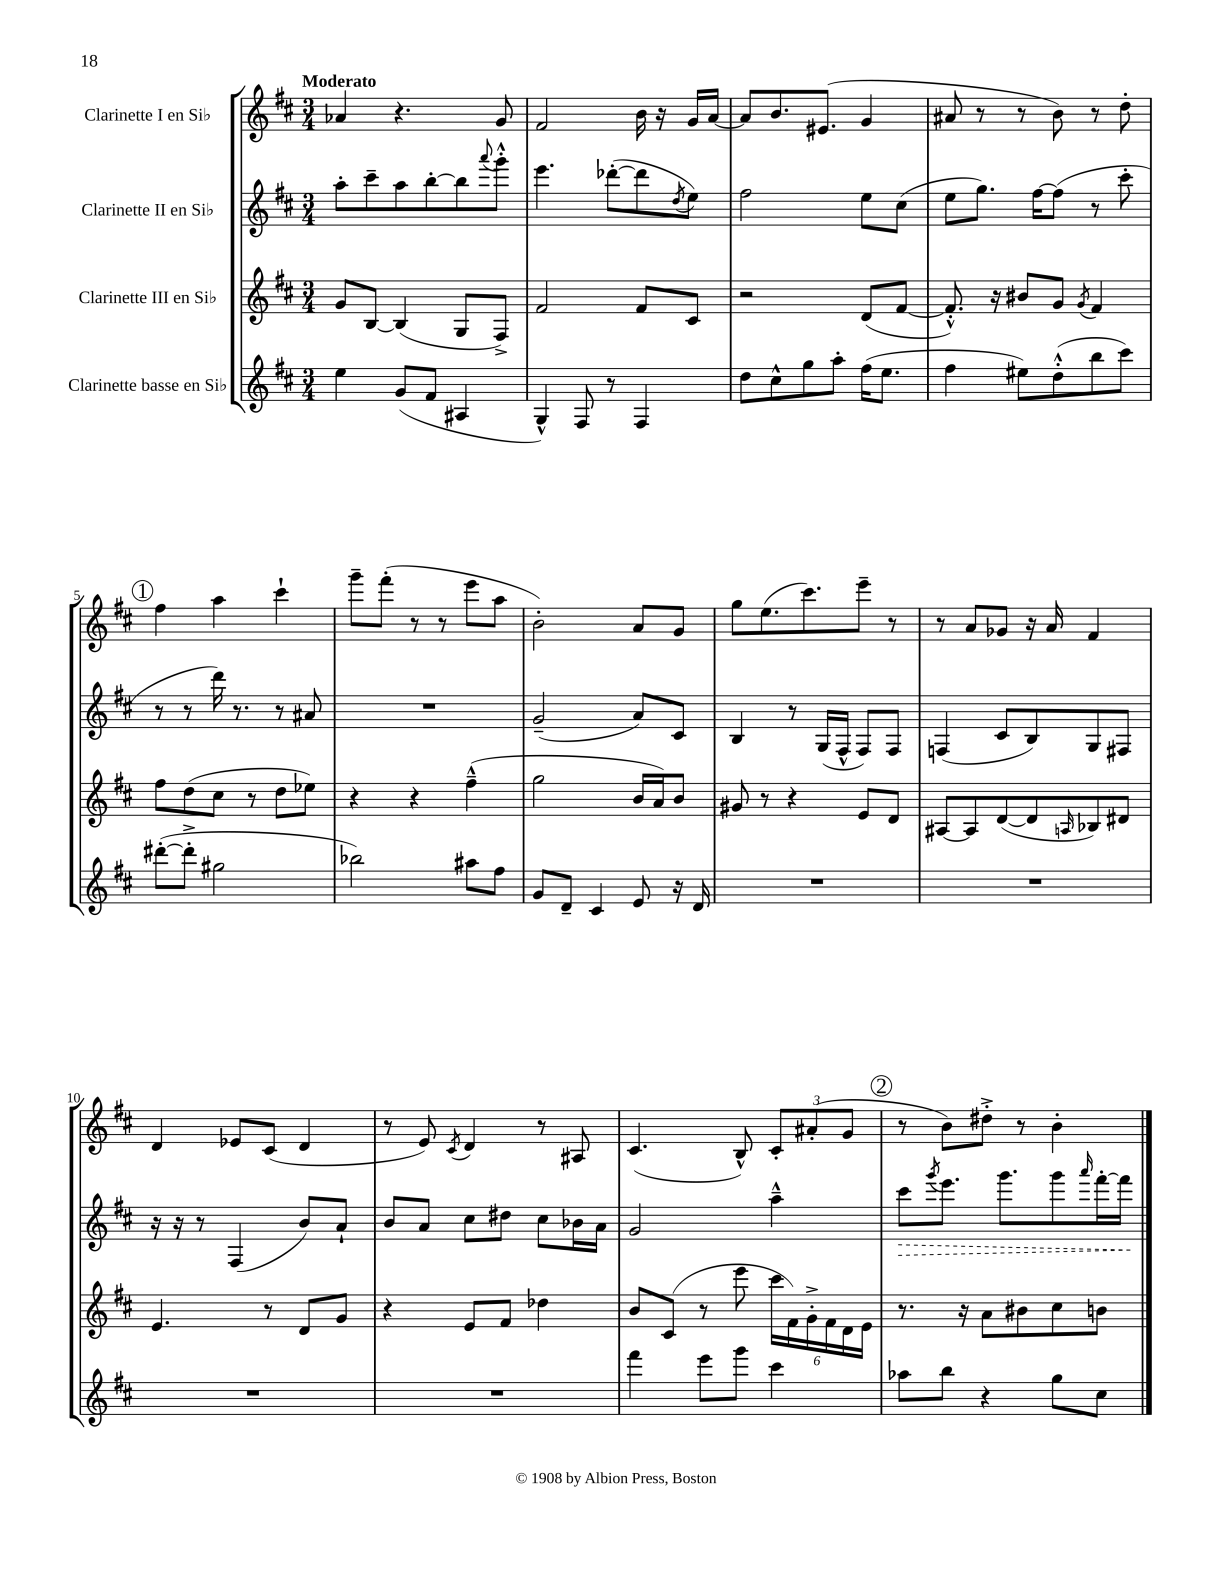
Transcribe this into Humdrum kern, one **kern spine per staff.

**kern	**kern	**kern	**kern
*staff4	*staff3	*staff2	*staff1
*clefG2	*clefG2	*clefG2	*clefG2
*k[f#c#]	*k[f#c#]	*k[f#c#]	*k[f#c#]
*M3/4	*M3/4	*M3/4	*M3/4
4ee	8g	8aa'	4a-
.	[8B	8ccc#~	.
(8g	(4B]	8aa	4.r
8f#	.	[8bb'	.
4A#	8G	8bb]	.
.	.	8qqaaa	.
.	8F#^)	8ggg'^^	8g
=	=	=	=
4G^^)	2f#	4.eee	2f#
8F#	.	.	.
8r	.	([8ddd-'	.
4F#	8f#	8ddd-]	16b
.	.	.	16r
.	.	8qdd	.
.	8c#	8ee)	16g
.	.	.	[16a
=	=	=	=
8dd	2r	2ff#	8a]
8cc#^^	.	.	8.b
8gg	.	.	.
.	.	.	(8.e#
8aa'	.	.	.
(16ff#	(8d	8ee	4g
8.ee	.	.	.
.	[8f#	(8cc#	.
=	=	=	=
4ff#	8.f#'^^])	8ee	8a#
.	.	8.gg)	8r
.	16r	.	.
8ee#)	8b#	.	8r
.	.	[16ff#	.
(8dd'^^	8g	(8ff#]	8b)
.	8qg	.	.
8bb	4f#	8r	8r
8ccc#)	.	8ccc#'	8dd'
=	=	=	=
([8ddd#'	8ff#	8r	4ff#
8ddd#'^]	(8dd	8r	.
2gg#	8cc#	16ddd)	4aa
.	.	8.r	.
.	8r	.	.
.	8dd	8r	4ccc#`
.	8ee-)	8a#	.
=	=	=	=
2bb-)	4r	2.r	8ggg~
.	.	.	(8fff#'
.	4r	.	8r
.	.	.	8r
8aa#	(4ff#~^^	.	8eee
8ff#	.	.	8aa
=	=	=	=
8g	2gg	(2g~	2b')
8d~	.	.	.
4c#	.	.	.
8e	16b	8a)	8a
.	16a)	.	.
16r	8b	8c#	8g
16d	.	.	.
=	=	=	=
2.r	8g#	4B	8gg
.	8r	.	(8.ee
.	4r	8r	.
.	.	.	8.ccc#)
.	.	(16G	.
.	.	16F#^^	.
.	8e	8F#)	8eee~
.	8d	8F#	8r
=	=	=	=
2.r	[8A#	(4F	8r
.	8A#]	.	8a
.	([8d	8c#	8g-
.	8d]	8B)	16r
.	.	.	16a
.	16qqA	.	.
.	8B-)	8G	4f#
.	8d#	8F#	.
=	=	=	=
2.r	4.e	16r	4d
.	.	16r	.
.	.	8r	.
.	.	(4F#	8e-
.	8r	.	(8c#
.	8d	8b)	4d
.	8g	8a`	.
=	=	=	=
2.r	4r	8b	8r
.	.	8a	8e)
.	.	.	8qc#
.	8e	8cc#	4d
.	8f#	8dd#	.
.	4dd-	8cc#	8r
.	.	16b-	8A#
.	.	16a	.
=	=	=	=
4fff#	8b	2g	(4.c#
.	(8c#	.	.
8eee	8r	.	.
8ggg	8eee	.	8B^^)
4ccc#	24ccc#	4aa~^^	12c#'
.	24f#)	.	.
.	24g'^	.	(12a#'
.	24f#	.	.
.	24d	.	12g
.	24e	.	.
=	=	=	=
8aa-	8.r	8ccc#	8r
.	.	8qggg	.
8bb	.	8.eee	8b)
.	16r	.	.
4r	8a	.	8dd#'^
.	.	8.ggg	.
.	8b#	.	8r
8gg	8cc#	8ggg	4b'
.	.	16qqaaa	.
8cc#	8b	[16fff#'	.
.	.	16fff#]	.
==	==	==	==
*-	*-	*-	*-
